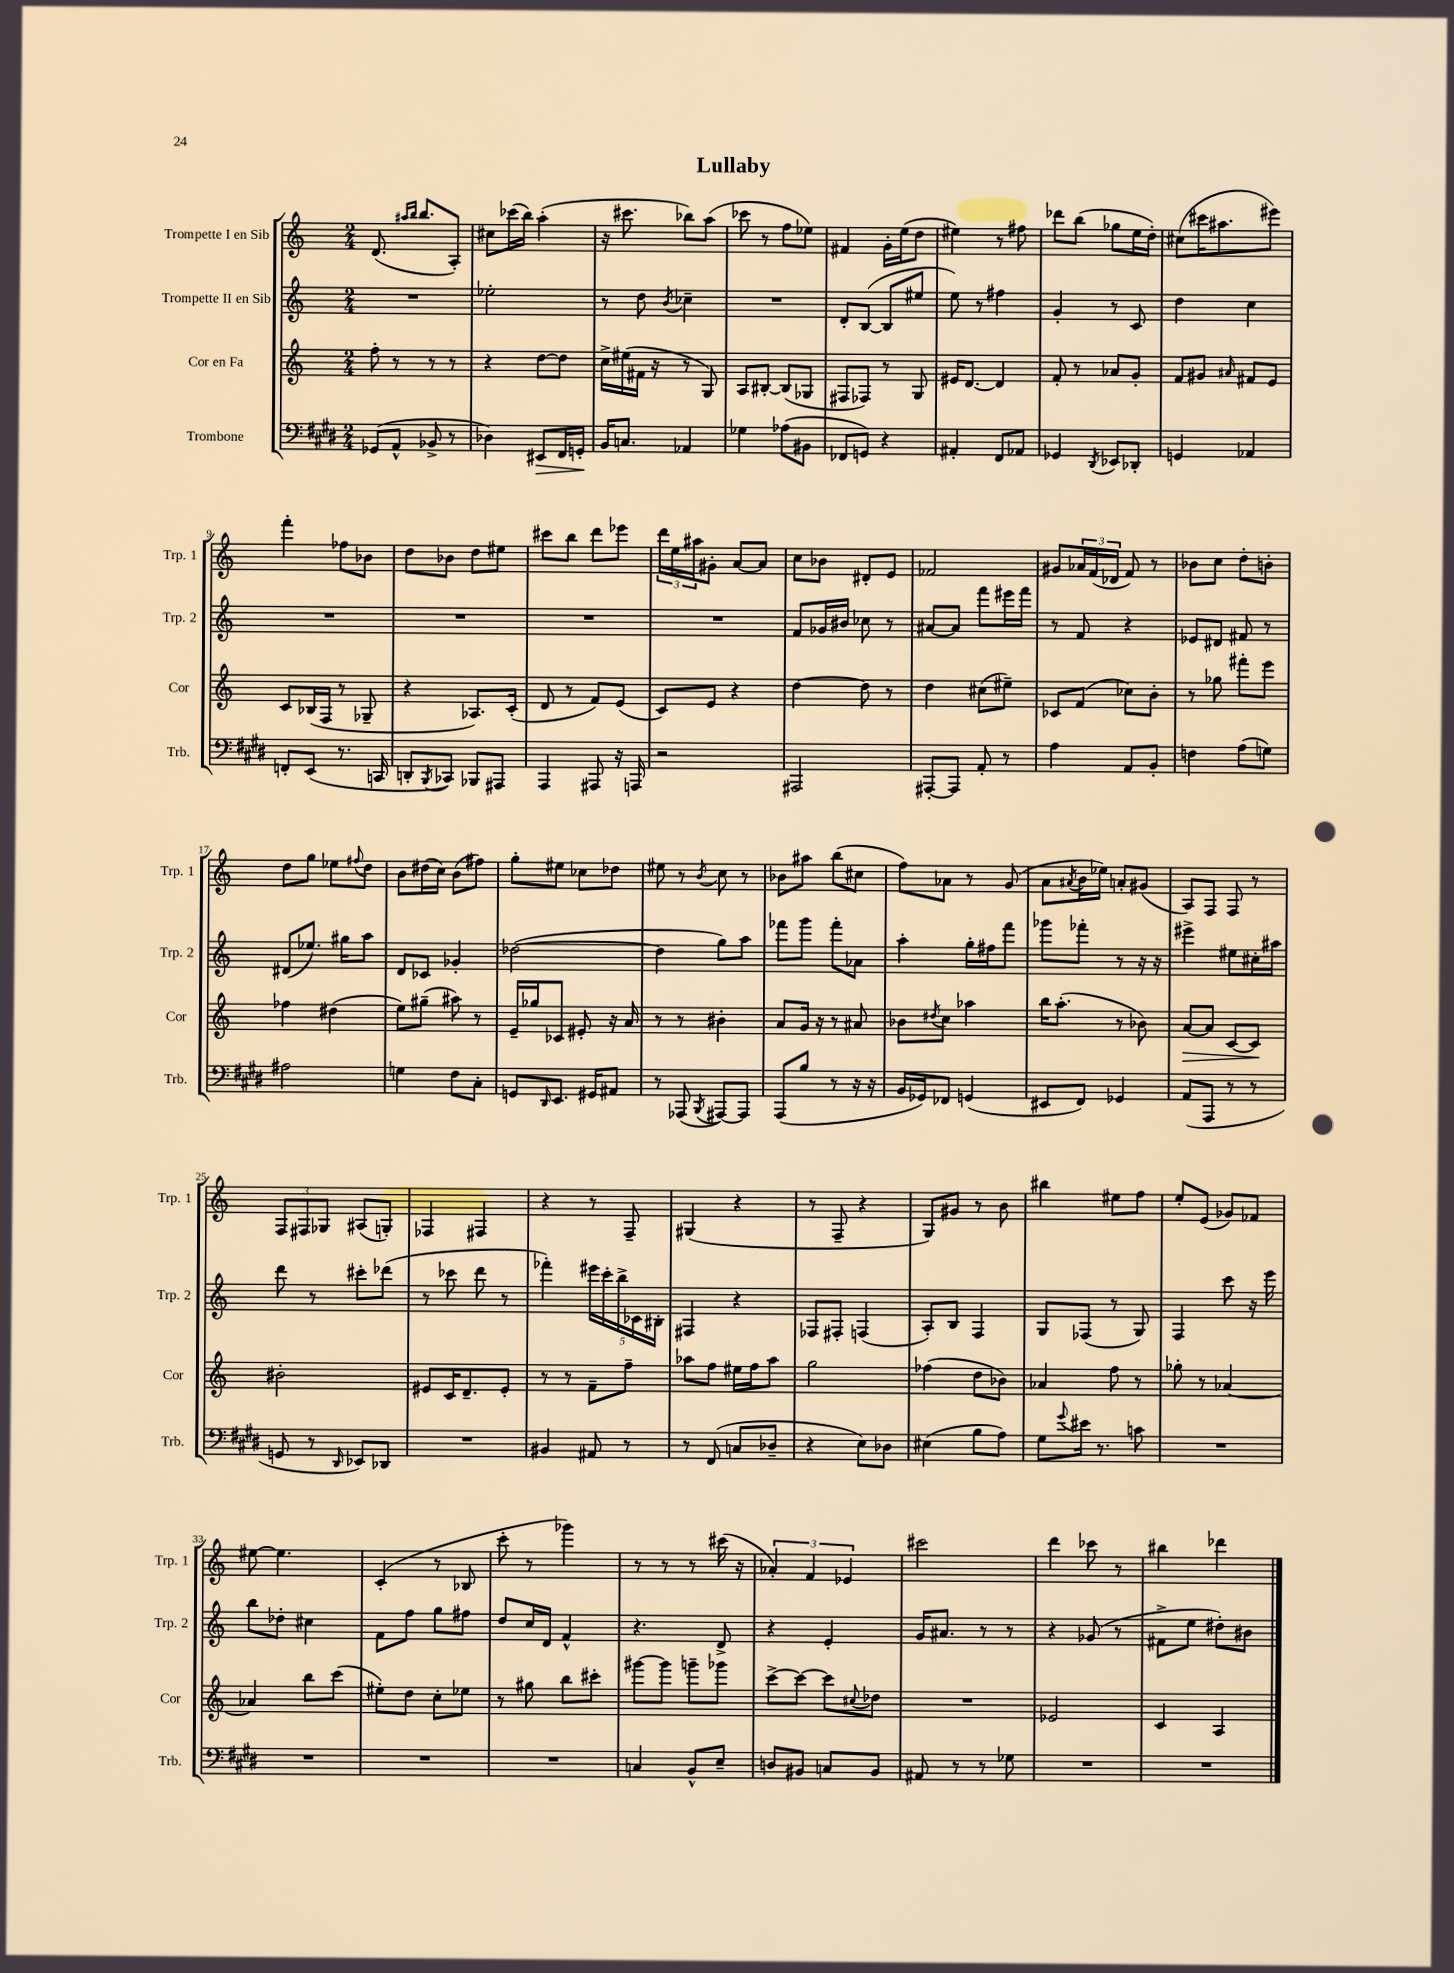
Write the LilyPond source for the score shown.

\header { title = "Lullaby" }
<<
\new StaffGroup <<
\new Staff = "s0" \with { instrumentName = "Trompette I en Sib" shortInstrumentName = "Trp. 1" } {
    \clef treble \key c \major \numericTimeSignature \time 2/4
    d'8.( \grace { ais''16 b''16 } b''8. a8-.) |
    cis''8 ces'''16( b''16) a''4-.( |
    r16 cis'''8. bes''8) a''8( |
    ces'''8 r8 f''8 ees''8) |
    fis'4 g'16-. e''16( d''8 |
    eis''4) r8 fis''8 |
    des'''8 b''8( ges''8 e''16 d''16-.) |
    cis''8( cis'''16 ais''8. eis'''8) |
    f'''4-. fes''8 bes'8 |
    d''8 bes'8 d''8 eis''8 |
    cis'''8 b''8 d'''8 ees'''8 |
    \tuplet 3/2 { d'''16 e''16 ais''16 } gis'8-. a'8~ a'8 |
    c''8 bes'8 dis'8-. e'8 |
    fes'2 |
    gis'8 \tuplet 3/2 { aes'16 f'16( des'16 } f'8) r8 |
    bes'8 c''8 d''8-. b'8-. |
    d''8 g''8 ees''8 \appoggiatura { fis''8 } d''8 |
    b'8 dis''16( c''16) b'8( fis''8) |
    g''8-. eis''8 ces''8 des''8 |
    eis''8 r8 \acciaccatura { b'8 } c''8 r8 |
    bes'8 ais''8 b''8( cis''8 |
    f''8) aes'8 r8 g'8( |
    a'8 \acciaccatura { ais'8 } b'16 ees''16) a'8-. gis'8( |
    a8) f8 f8 r8 |
    \tuplet 3/2 { f8 fis8 ges8 } ais8( g8-.) |
    fes4 fis4 |
    r4 r8 f8-- |
    gis4( r4 |
    r8 f8-- r4 |
    g8) gis'8 r8 b'8 |
    bis''4 eis''8 f''8 |
    e''8-. e'8( ges'8) fes'8 |
    eis''8~ eis''4. |
    c'4-.( r8 bes8 |
    c'''8-. r8 ges'''4) |
    r8 r8 r8 cis'''16( r16 |
    \tuplet 3/2 { aes'4-.) f'4 ees'4 } |
    cis'''2 |
    d'''4 ces'''8 r8 |
    bis''4 des'''4 \bar "|." |
}
\new Staff = "s1" \with { instrumentName = "Trompette II en Sib" shortInstrumentName = "Trp. 2" } {
    \clef treble \key c \major \numericTimeSignature \time 2/4
    R2 |
    ees''2-. |
    r8 d''8 \acciaccatura { b'8 } ces''4-- |
    R2 |
    d'8-. b8~( b8 eis''8 |
    e''8) r8 fis''4 |
    g'4-. r8 c'8 |
    d''4 c''4 |
    R2 |
    R2 |
    R2 |
    R2 |
    f'8 ges'16 bis'16 ces''8 r8 |
    ais'8~ ais'8 f'''8 eis'''16 f'''16 |
    r8 f'8 r4 |
    ees'8 dis'8 fis'8 r8 |
    dis'8( ees''8.) gis''16 a''8 |
    d'8 ces'8 ges'4-. |
    des''2~( |
    des''4 g''8) a''8 |
    fes'''8 g'''8 fes'''8-. aes'8 |
    a''4-. g''16-. fis''16 f'''8 |
    ges'''8 fes'''8-. r8 r16 r16 |
    eis'''4-> eis''8 cis''16-. ais''16 |
    d'''8 r8 cis'''8-. des'''8( |
    r8 ces'''8 d'''8 r8 |
    fes'''4-.) \tuplet 5/4 { eis'''16 c'''16-. b''16-> ces'16 bis16-. } |
    fis4 r4 |
    fes8 fis8-. f4( |
    a8-.) b8 f4 |
    g8 fes8( r8 g8) |
    f4 c'''8 r16 e'''16 |
    b''8 des''8-. cis''4 |
    f'8 f''8 g''8 fis''8 |
    d''8 c''16 d'16 f'4-^ |
    r4. d'8-> |
    r4 e'4-. |
    g'16 ais'8. r8 r8 |
    r4 ges'8( r8 |
    fis'8-> e''8 dis''8-.) bis'8 \bar "|." |
}
\new Staff = "s2" \with { instrumentName = "Cor en Fa" shortInstrumentName = "Cor" } {
    \clef treble \key c \major \numericTimeSignature \time 2/4
    f''8-. r8 r8 r8 |
    r4 d''8~ d''8 |
    c''16-> eis''16( fis'16 r16 r8 g8) |
    a8 bis8~-. bis8( ges8 |
    fis8 fes8) r8 g8 |
    eis'16 d'8.~ d'4 |
    f'8-. r8 aes'8 g'8-. |
    f'8 gis'8 \grace { ais'16 } fis'8 e'8 |
    c'8 bes16( f16 r8 ges8-- |
    r4 aes8.) c'16-.( |
    d'8 r8 f'8) e'8( |
    c'8) e'8 r4 |
    d''4~ d''8 r8 |
    d''4 cis''8( eis''8--) |
    ces'8 f'8( ces''8) b'8-. |
    r8 ges''8 fis'''8-. e'''8 |
    fes''4 dis''4( |
    e''8) gis''8--( ais''8) r8 |
    e'16-- ges''16 ces'8 eis'8-. r16 a'16 |
    r8 r8 bis'4-. |
    a'8 g'16 r16 r8 ais'8 |
    bes'8 \acciaccatura { dis''8 } c''8 aes''4 |
    b''16 a''8.-.( r8 bes'8) |
    a'8~\> a'8 c'8~ c'8\! |
    bis'2-. |
    eis'8 c'16 d'8.-- eis'8-. |
    r8 r8 f'8-- f''8-- |
    aes''8 f''8 eis''16 f''16 aes''8 |
    g''2 |
    fes''4( d''8 bes'8) |
    aes'4 f''8 r8 |
    ges''8-. r8 aes'4~ |
    aes'4 b''8 c'''8( |
    eis''8-.) d''8 c''8-. ees''8 |
    r8 gis''8 b''8 cis'''8-. |
    gis'''8~ gis'''8 g'''8-- ges'''8 |
    c'''8~-> c'''8~ c'''8 \appoggiatura { cis''8 } des''8 |
    R2 |
    ees'2 |
    c'4 a4 \bar "|." |
}
\new Staff = "s3" \with { instrumentName = "Trombone" shortInstrumentName = "Trb." } {
    \clef bass \key e \major \numericTimeSignature \time 2/4
    ges,8( a,8-^ bes,8-> r8 |
    des4) eis,8\> fis,16 g,16-.\! |
    b,16 c8. aes,4 |
    ges4 aes8( bis,8 |
    fes,8 g,8) r4 |
    ais,4-. fis,8 aes,8 |
    ges,4 \acciaccatura { dis,8 } ees,8 des,8-. |
    g,4 aes,4 |
    f,8-. e,8( r8. c,16 |
    d,8-. \acciaccatura { b,,8 } ces,8) bes,,8 ais,,8 |
    a,,4 ais,,8 r16 a,,16 |
    r2 |
    ais,,2 |
    ais,,8~-. ais,,8 a,8-. r8 |
    a4 a,8 b,8-. |
    f4 a8( g8) |
    ais2 |
    g4 fis8 cis8-. |
    g,8 \grace { dis,16 } e,8. gis,16 ais,8 |
    r8 aes,,8( \acciaccatura { b,,8 } ais,,8~) ais,,8 |
    a,,8( b8 r8 r16 r16 |
    b,16 ges,16) fes,8 g,4( |
    eis,8 fis,8) ges,4 |
    a,8( a,,8 r8 r8 |
    g,8 r8 \grace { dis,16 } ees,8) des,8 |
    R2 |
    bis,4 ais,8 r8 |
    r8 fis,8( c8 des8-- |
    r4 e8) des8 |
    eis4( b8 a8) |
    gis8 \appoggiatura { gis'8 } eis'16 r8. c'8 |
    R2 |
    R2 |
    R2 |
    R2 |
    c4 b,8-^ e8-- |
    d8 bis,8 c8 bis,8 |
    ais,8 r8 r8 ges8 |
    R2 |
    R2 \bar "|." |
}
>>
>>
